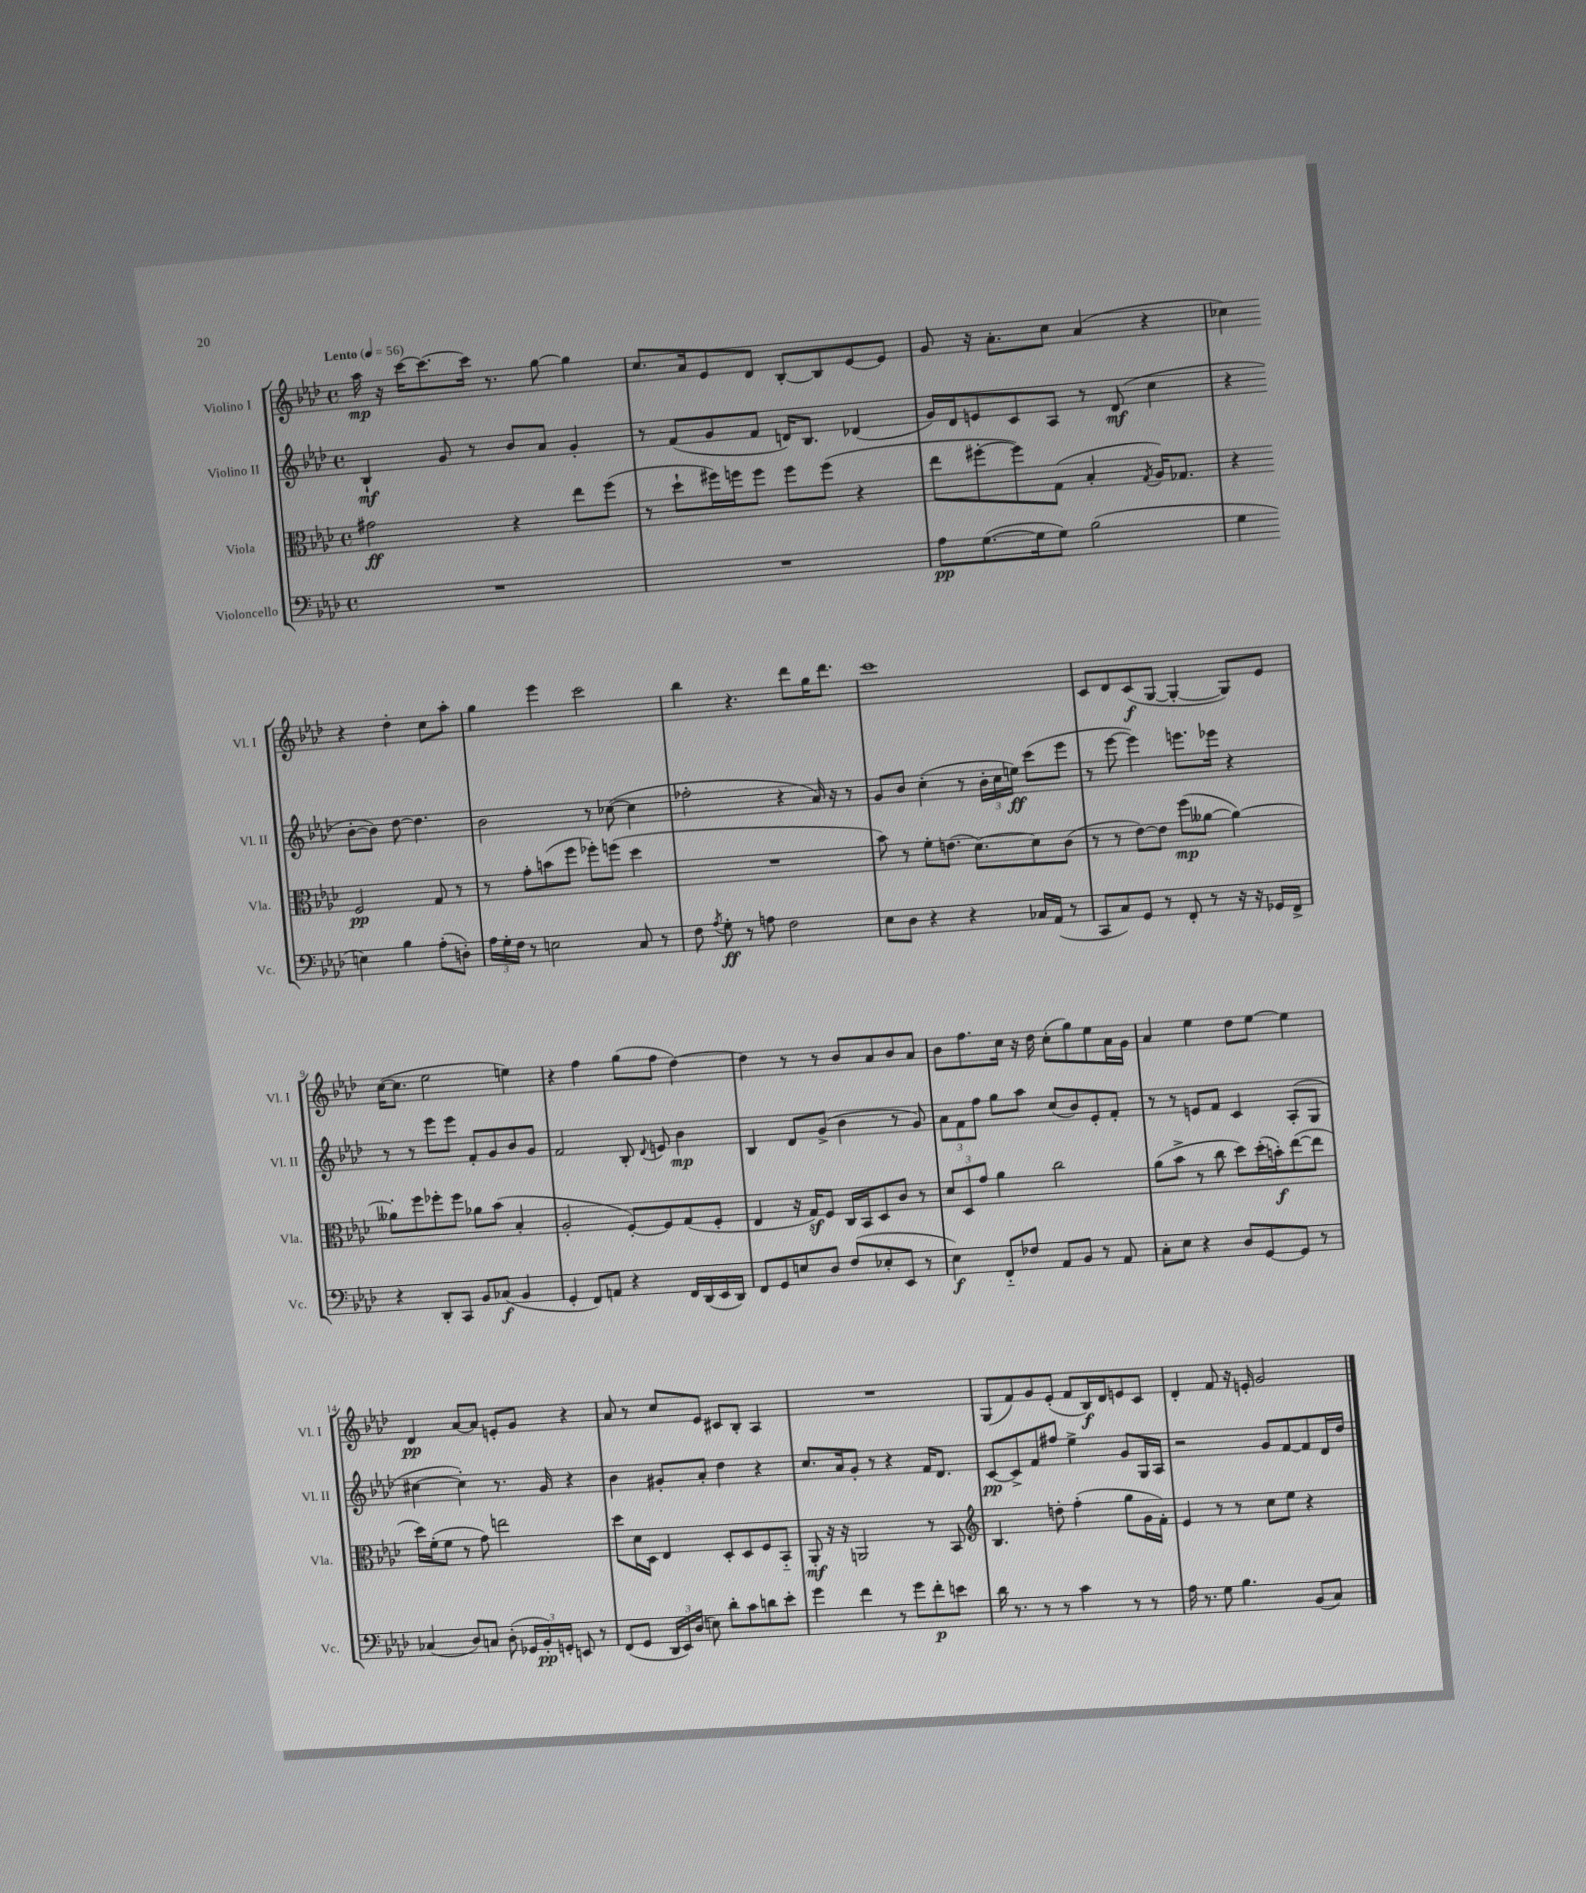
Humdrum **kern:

**kern	**kern	**kern	**kern
*staff4	*staff3	*staff2	*staff1
*clefF4	*clefC3	*clefG2	*clefG2
*k[b-e-a-d-]	*k[b-e-a-d-]	*k[b-e-a-d-]	*k[b-e-a-d-]
*M4/4	*M4/4	*M4/4	*M4/4
*met(c)	*met(c)	*met(c)	*met(c)
*MM56	*MM56	*MM56	*MM56
1r	2g#	4B-`	16aa-
.	.	.	16r
.	.	.	[16ccc
.	.	.	8.ccc_
.	.	8g	.
.	.	8r	16ccc]
.	.	.	8.r
.	4r	8b-	.
.	.	8a-	[8gg
.	8ee-	4g'	4gg]
.	(8ff	.	.
=	=	=	=
1r	8r	8r	8.cc
.	8dd-`	(8f	.
.	.	.	16a-
.	16ff#)	8g	8e-
.	16ff	.	.
.	8ff	8f	8d-
.	8ff	16d)	[8B-'
.	.	8.B-	.
.	(8ff	.	8B-]
.	4r	(4d-	[8e-
.	.	.	8e-]
=	=	=	=
8A-	8ee-	16g)	8g
.	.	16d-	.
([8.G	[8ff#'	8e	16r
.	.	.	8.a-'
.	8ff#])	8c	.
16G]	.	.	.
8G)	(8G	8A-	8cc
(2B-	4B-'	8r	(4a-
.	.	(8d-	.
.	8qG	.	.
.	16A-)	4cc	4r
.	8.G-	.	.
=	=	=	=
4G	4r	4r	4cc-)
4E)	2F	[8b-'	4r
.	.	8b-])	.
4B-	.	[8dd-	4dd-'
.	.	4.dd-]	.
(8A-'	8G	.	8cc-
8D')	8r	.	8aa-'
=	=	=	=
24A-	8r	2b-	4gg
24G'	.	.	.
24F	.	.	.
8r	8g'	.	.
2E	(8b	.	4eee-
.	8ff	.	.
.	8ff-')	8r	2ccc
.	(8ff	([8cc-	.
8C	4dd-	4cc-]	.
8r	.	.	.
=	=	=	=
8F	1r	2ff-'	4bb-
8qA-	.	.	.
8G'	.	.	.
8r	.	.	4.r
8A	.	.	.
2F	.	4r	.
.	.	.	8ddd-
.	.	16a-)	16gg
.	.	16r	8.ddd-
.	.	8r	.
=	=	=	=
8E-	8b-)	8g	1ccc
8D-	8r	8b-	.
4r	8f'	(4cc'	.
.	(8.e	.	.
4r	.	8r	.
.	[8.d-)	.	.
.	.	24b-'	.
.	.	24cc	.
.	.	24ee)	.
16C-	8d-]	(8ccc	.
(16AA-	.	.	.
8r	(8c	8eee-	.
=	=	=	=
8CC	8r	8r	8c
8C)	8r	[8eee-	8d-
8GG	[8e-)	4eee-])	(8c
8r	8e-]	.	[8G
8FF'	(8ff	8.eee	4G'_
8r	[8a--	.	.
.	.	16eee-	.
16r	4a--_)	4r	8G])
16r	.	.	.
16GG-	.	.	8e-
16FF^	.	.	.
=	=	=	=
4r	8a--']	8r	([16cc
.	.	.	8.cc]
.	8ff	8r	.
8DD-'	8ff-'	8eee-	2ee-
8CC	8ff-	8eee-	.
8BB-	8a-	8f'	.
(8C-	(8b-	8g	.
4BB-	4B-'	8b-	4ee)
.	.	8g	.
=	=	=	=
4GG'	2A-'	2f	4r
8FF)	.	.	4ff
8AA	.	.	.
4r	[8F')	8B-'	(8gg
.	.	8qqd-	.
.	8F]	8e	8ff
16FF	(8G	4b-	[4dd-)
(16DD-	.	.	.
16EE-	8F'	.	.
16DD-)	.	.	.
=	=	=	=
8FF	4E-	4B-	4dd-]
8GG	.	.	.
8E	16r	8d-	8r
.	16G)	.	.
8D-	8F	(8g^	8r
(8F	16C	4b-	8b-
.	16BB-	.	.
8E-'	8D-	.	8a-
8EE-	8c	8r	8b-
8r	8r	8g)	8a-
=	=	=	=
4E-)	12d-	12a-	8b-
.	12D-	12f	.
.	.	.	8.ff
.	12g	12ff	.
8FF'~	4a-	8gg	.
.	.	.	16cc
8F-	.	8aa-	16r
.	.	.	16dd-
8AA-	2cc	(8cc	(8cc'
8BB-	.	8b-)	8gg)
8r	.	8e-'	8ee-
8AA-	.	8f'	16a-
.	.	.	16g
=	=	=	=
8C'	(8a-	8r	4a-
8E-	8b-^	8r	.
4r	8r	8e	4ee-
.	8cc	8f	.
8D-	8dd-)	4c	8dd-
[8GG	(16dd-'	.	[8ee-
.	16b')	.	.
8GG]	([8ee-	(8A-'	4ee-]
8r	8ee-]	8G	.
=	=	=	=
(4C-	16dd-)	[4cc#	4d-
.	(16f'	.	.
.	8f	.	.
8D-)	8r	4cc#'])	[8a-
8C	8g)	.	8a-]
(8D-'	2ee	8.r	8e'
24GG-	.	.	8g
24BB-')	.	.	.
.	.	16g	.
24GG'	.	.	.
8EE	.	4r	4r
8r	.	.	.
=	=	=	=
(8FF	8dd-	4b-	8a-
8GG	16d-	.	8r
.	16D-	.	.
24DD-	4E-	8g#'	8cc
24EE-)	.	.	.
(24D-	.	.	.
8E)	.	8a-'	8e-
8d-'	8D-'	4dd-	8c#
8c	8D-	.	8B-'
8d	8F	4r	4A-
8e-'	8BB-'~	.	.
=	=	=	=
4g	8AA-'	8.cc	1r
.	16r	.	.
.	16r	16a-	.
4f	2AA	8g'	.
.	.	8r	.
8r	.	4r	.
8g	.	.	.
8f'	8r	16f	.
.	.	8.d-	.
8e	8BB-	.	.
=	=	=	=
*	*clefG2	*	*
16d-	4.B-	[8c	(8G
8.r	.	.	.
.	.	8c^]	8f)
8r	.	8f	8g
8r	8dd'	8ff#	(8e-'
4c	(4ff'	4ee-^	8f
.	.	.	16B-)
.	.	.	16d-
8r	8gg	8g	8e
8r	16g	16G	8c
.	16f')	16A-	.
=	=	=	=
16A-	4e-	2r	4d-'
8.r	.	.	.
8G	8r	.	8f
4.B-	8r	.	16r
.	.	.	16e'
.	8cc	8g	2g
.	8ee-	[8f	.
(8BB-	4r	8f]	.
8C)	.	16d-	.
.	.	16dd-	.
==	==	==	==
*-	*-	*-	*-
